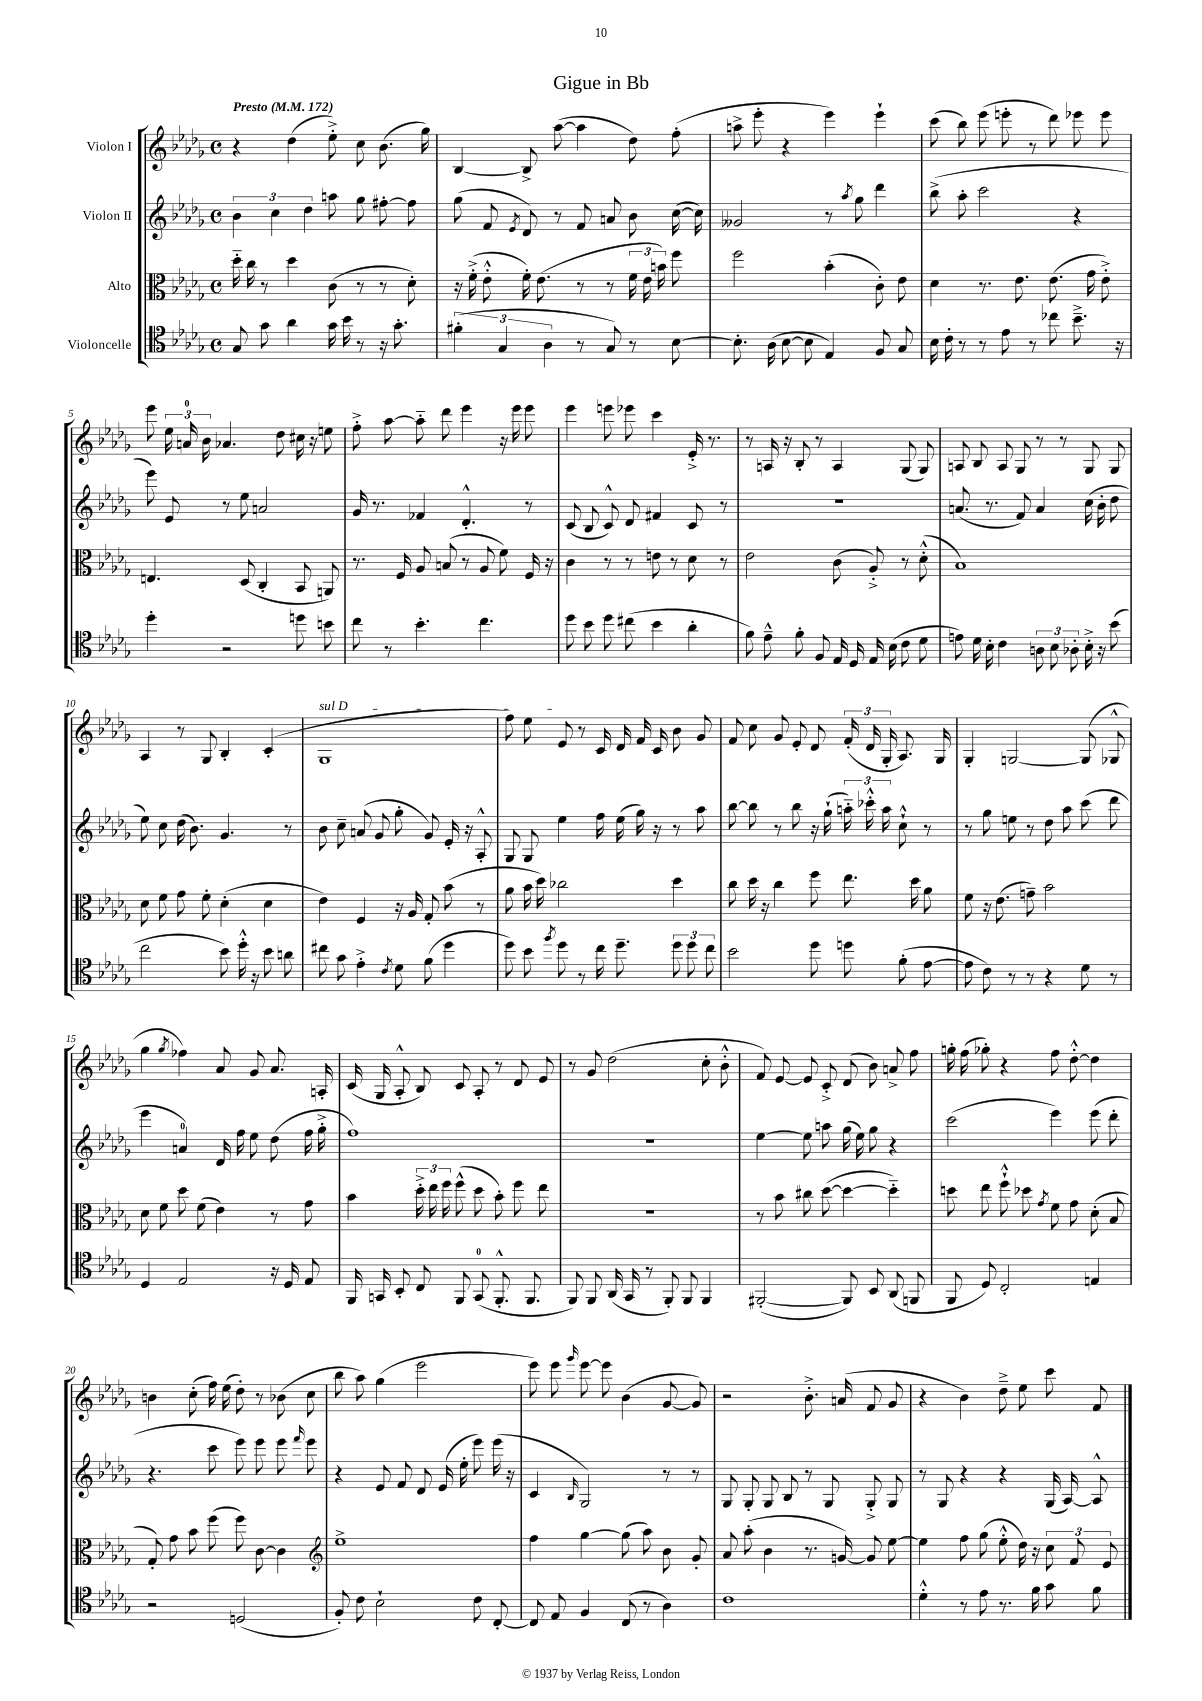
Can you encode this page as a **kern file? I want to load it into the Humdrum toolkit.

**kern	**kern	**kern	**kern
*part4	*part3	*part2	*part1
*staff4	*staff3	*staff2	*staff1
*I"Violoncelle	*I"Alto	*I"Violon II	*I"Violon I
*clefC4	*clefC3	*clefG2	*clefG2
*k[b-e-a-d-g-]	*k[b-e-a-d-g-]	*k[b-e-a-d-g-]	*k[b-e-a-d-g-]
*M4/4	*M4/4	*M4/4	*M4/4
*met(c)	*met(c)	*met(c)	*met(c)
*MM172	*MM172	*MM172	*MM172
=1	=1	=1	=1
!	!	!	!LO:TX:a:B:t=Presto
8G-/	16dd-\	6b-\	4r
.	16cc\	.	.
8g-\	8r	.	.
.	.	6cc\	.
4a-\	4dd-\	.	(4dd-\
.	.	6dd-\	.
16g-\	(8c\	8aan\	8ee-'^\)
16b-\	.	.	.
8r	8r	8gg-\	8cc\
16r	8r	[8ff#X'\	(8.b-\
8.g-'\	.	.	.
.	8d-'\)	8ff#\]	.
.	.	.	16gg-\)
=2	=2	=2	=2
(6f#X'\	16r	(8gg-\	[4B-/
.	(16f'^\	.	.
.	8e-'^^\	8f/	.
6G-/	.	.	.
.	.	8qe-/	.
.	16f'\)	8d-/)	8B-^/]
.	(8.e-\	.	.
6A-\	.	.	.
.	.	8r	([8aa-\
8r	8r	8f/	4aa-\]
8G-/)	8r	8an/	.
8r	24f\	8b-\	8dd-\)
.	24e-\	.	.
.	24bn\)	.	.
[8B-\	8ff\	([16cc\	(8ff'\
.	.	16cc\])	.
=3	=3	=3	=3
8.B-'\]	2ff\	2g--X/	8aan^\
.	.	.	8eee-'\
(16A-\	.	.	.
[8B-\	.	.	4r
8B-\]	.	.	.
4E-/)	(4b-'\	8r	4eee-\)
.	.	8qaa-/	.
.	.	8gg-\	.
8F/	8c'\)	4ddd-\	4eee-`\
8G-/	8e-\	.	.
=4	=4	=4	=4
16B-\	4d-\	(8bb-^\	(8ccc\
16c'\	.	.	.
8r	.	8aa-'\	8bb-\)
8r	8.r	2ccc\	(8eee-\
8e-\	.	.	8eeen'\
.	8.e-\	.	.
8r	.	.	8r
8cc-X\	(8.e-\	.	8ddd-\)
8.b-~^\	.	4r	8eee-X\
.	16g-\	.	.
.	8e-'^\)	.	8eee-\
16r	.	.	.
!!LO:LB:g=z
=5	=5	=5	=5
4dd-'\	4.En/	8eee-\)	8eee-\
.	.	8e-/	24ee-\
.	.	.	24an/
.	.	.	24b-\
2r	.	8r	4.a-X/
.	(8D-/	8ee-\	.
.	4C'/	2an/	.
.	.	.	8dd-\
8ddn\	8BB-/	.	16cc#X\
.	.	.	16r
8bn\	8AAn/)	.	8een\
=6	=6	=6	=6
8cc\	8.r	16g-/	8ff'^\
.	.	8.r	.
8r	.	.	[8aa-\
.	16F/	.	.
4.b-'\	8A-/	4f-X/	8aa-\]
.	(8Bn/	.	8ddd-\
.	8r	4.d-'^^/	4eee-\
4.cc\	8A-/	.	.
.	8f\)	.	16r
.	.	.	16eee-\
.	16F/	8r	8eee-\
.	16r	.	.
=7	=7	=7	=7
8dd-\	4c\	(8c/	4eee-\
8b-\	.	8B-/	.
8dd-\	8r	8c^^/)	8eeen\
(8cc#X\	8r	8d-/	8eee-X\
4b-\	8en\	4f#X/	4ccc\
.	8r	.	.
4a-'\	8d-\	8c/	16e-'^/
.	.	.	8.r
.	8r	8r	.
=8	=8	=8	=8
8f\)	2e-\	1r	8r
8e-~^^\	.	.	16An/
.	.	.	16r
8f'\	.	.	8B-'/
8F/	.	.	8r
16E-/	(8c\	.	4A/
16D-/	.	.	.
16E-/	8A-'^/)	.	.
(16B-\	.	.	.
8c\	8r	.	(8G-/
8d-\	(8d-'^^\	.	8G-/)
=9	=9	=9	=9
8en\)	1B-)	(8.an/	8An/
16d-\	.	.	8B-/
16B-'\	.	8.r	.
4c\	.	.	8A/
.	.	8f/)	8G-/
12An\	.	4a/	8r
12B-\	.	.	.
.	.	.	8r
12A-X'\	.	.	.
16B-'^\	.	(16cc\	8G-/
16r	.	16b-'\	.
(8b-\	.	8dd-\	8G-/
!!LO:LB:g=z
=10	=10	=10	=10
2cc\	8d-\	8ee-\)	4A-/
.	8f\	8cc\	.
.	8g-\	(16dd-\	8r
.	.	8.b-\)	.
.	8f'\	.	8G-/
8b-\)	(4d-'\	4.g-/	4B-'/
16dd-'^^\	.	.	.
16r	.	.	.
8b-\	4d-\	.	(4c'/
8an\	.	8r	.
=11	=11	=11	=11
!	!	!	!LO:TX:a:i:t=sul D
8cc#X\	4e-\)	8b-\	1G-
8g-\	.	8cc~\	.
4e-'^\	4F/	(8an/	.
.	.	8g-/	.
8qc/	.	.	.
8d-\	16r	8gg-'\	.
.	16A-/	.	.
(8f\	8G-'/	8g-/)	.
4dd-\	(8b-\	16e-'/	.
.	.	16r	.
.	8r	8A-'^^/	.
=12	=12	=12	=12
8dd-\)	8a-\	8G-/	8ff\)
8b-\	16b-\	8G-/	8ee-\
.	16dd-\)	.	.
8qff/	.	.	.
8dd-\	2cc-X\	4ee-\	8e-/
8r	.	.	8r
16cc\	.	16ff\	16c/
8.dd-~\	.	(16ee-\	16d-/
.	.	16gg-\)	16f/
.	.	16r	16c/
12dd-\	4dd-\	8r	8b-\
12dd-\	.	.	.
.	.	8aa-\	8g-/
12cc\	.	.	.
=13	=13	=13	=13
2b-\	8cc\	[8bb-\	8f/
.	16dd-\	8bb-\]	8cc\
.	16r	.	.
.	4cc\	8r	8g-/
.	.	8bb-\	8e-'/
8dd-\	8ff\	16r	8d-/
.	.	(16gg-`\	.
8ddn\	8.ee-\	24aan\)	(24f'/
.	.	24ccc-X'^^\	24d-/
.	.	24aa\	24G-'/
(8f'\	.	8cc`^^\	8.A-/)
.	16dd-\	.	.
[8e-\	8a-\	8r	.
.	.	.	16G-/
=14	=14	=14	=14
8e-\]	8f\	8r	4G-'/
8c\)	16r	8gg-\	.
.	(8.e-\	.	.
8r	.	8een\	[2Gn/
8r	8gn~\)	8r	.
4r	2b-\	8dd-\	.
.	.	8aa-\	.
8d-\	.	(8ccc\	(8G/]
8r	.	8ddd-\	8G-X^^/
!!LO:LB:g=z
=15	=15	=15	=15
4D-/	8d-\	4eee-\	4gg-\
.	8f\	.	.
.	.	.	8qgg-/
2E-/	8dd-\	4an/)	4ff-X\)
.	(8f\	.	.
.	4e-\)	16d-/	8a-/
.	.	16ff\	.
.	.	8ee-\	8g-/
16r	8r	(8dd-\	8.a-/
16D-/	.	.	.
8E-/	8g-\	16ff\	.
.	.	16gg-'^\	16An'/
=16	=16	=16	=16
16FF/	4b-\	1ff)	(16c/
16GGn/	.	.	16G-/
8BB-'/	.	.	8A-'^^/
8C/	24dd-'^\	.	8B-/)
.	24ee-\	.	.
.	24ff\	.	.
8FF/	(8ff^^\	.	8c/
(8GG/	8dd-\	.	8A-'/
8.FF'^^/	8b-'\)	.	8r
.	8ff\	.	8d-/
8.FF/	.	.	.
.	8ee-\	.	8e-/
=17	=17	=17	=17
8FF/)	1r	1r	8r
8FF/	.	.	8g-/
(16AA-/	.	.	(2dd-\
16GG-/	.	.	.
8r	.	.	.
8FF'/)	.	.	.
8FF/	.	.	.
4FF/	.	.	8cc'\
.	.	.	8b-'^^\
=18	=18	=18	=18
([2FF#X'/	8r	[4ee-\	8f/)
.	8b-\	.	[8e-/
.	8cc#X\	8ee-\]	8e-/]
.	([8dd-\	8aan\	8c'^/
8FF#/])	4dd-\_	(16gg-\	(8d-/
.	.	16ee-\)	.
8BB-/	.	8gg-\	8b-\)
(8AA-/	4dd-\])	4r	8an^/
8FFn/	.	.	8ff\
=19	=19	=19	=19
8FF/	8ddn\	(2ccc\	16ggn'\
.	.	.	(16ff\
8D-/)	8ee-\	.	8gg-X'\)
2C'/	8ff`^^\	.	4r
.	8dd-X\	.	.
.	8qg-/	.	.
.	8f\	4eee-\)	8ff\
.	8g-\	.	[8dd-'^^\
4En/	(8d-'\	(8eee-\	4dd-\]
.	8B-/	8ddd-'\	.
!!LO:LB:g=z
=20	=20	=20	=20
2r	8G-'/)	4.r	4bn\
.	8g-\	.	.
.	8b-\	.	(8cc'\
.	(8ff\	8ccc\	16ff\)
.	.	.	(16ee-\
(2Dn/	8ff\)	8eee-\)	8dd-'\)
.	[8c\	8eee-\	8r
.	4c\]	8eee-\	(8b-X\
.	.	16qqfff/	.
.	.	8eee-\	8cc\
=21	=21	=21	=21
*	*clefG2	*	*
8F'/)	1ee-^	4r	8bb-\
8c\	.	.	8aa-\)
2B-`\	.	8e-/	(4gg-\
.	.	8f/	.
.	.	8d-/	2eee-\
.	.	(16e-/	.
.	.	16ee-'\	.
8c\	.	8eee-\)	.
[8C'/	.	(16eee-\	.
.	.	16r	.
=22	=22	=22	=22
8C/]	4ff\	4c/	8eee-\)
8E-/	.	.	8eee-\
.	.	16qqB-/	16qqggg-/
4F/	[4gg-\	2G-/)	[8eee-\
.	.	.	8eee-\]
(8C/	(8gg-\]	.	(4b-\
8r	8aa-\)	.	.
4A-\)	8b-\	8r	[8g-/
.	8g-'/	8r	8g-/])
=23	=23	=23	=23
1c	8a-/	8G-/	2r
.	(8aa-'\	8G-'/	.
.	4b-\	8G-/	.
.	.	8B-/	.
.	8.r	8r	8.b-'^\
.	.	8G-/	.
.	[16gn/)	.	(16an/
.	8g/]	8G-'^/	8f/
.	[8ee-\	8G-/	8g-/
=24	=24	=24	=24
4d-'^^\	4ee-\]	8r	4r
.	.	8G-/	.
8r	8ff\	4r	4b-\)
8e-\	(8gg-\	.	.
8.r	8ee-'^^\	4r	8dd-~^\
.	16dd-\)	.	8ee-\
16f\	16r	.	.
8g-\	12cc\	(16G-/	8ccc\
.	.	[16A-/)	.
.	12f/	.	.
8f\	.	8A-^^/]	8f/
.	12e-/	.	.
==	==	==	==
*-	*-	*-	*-
